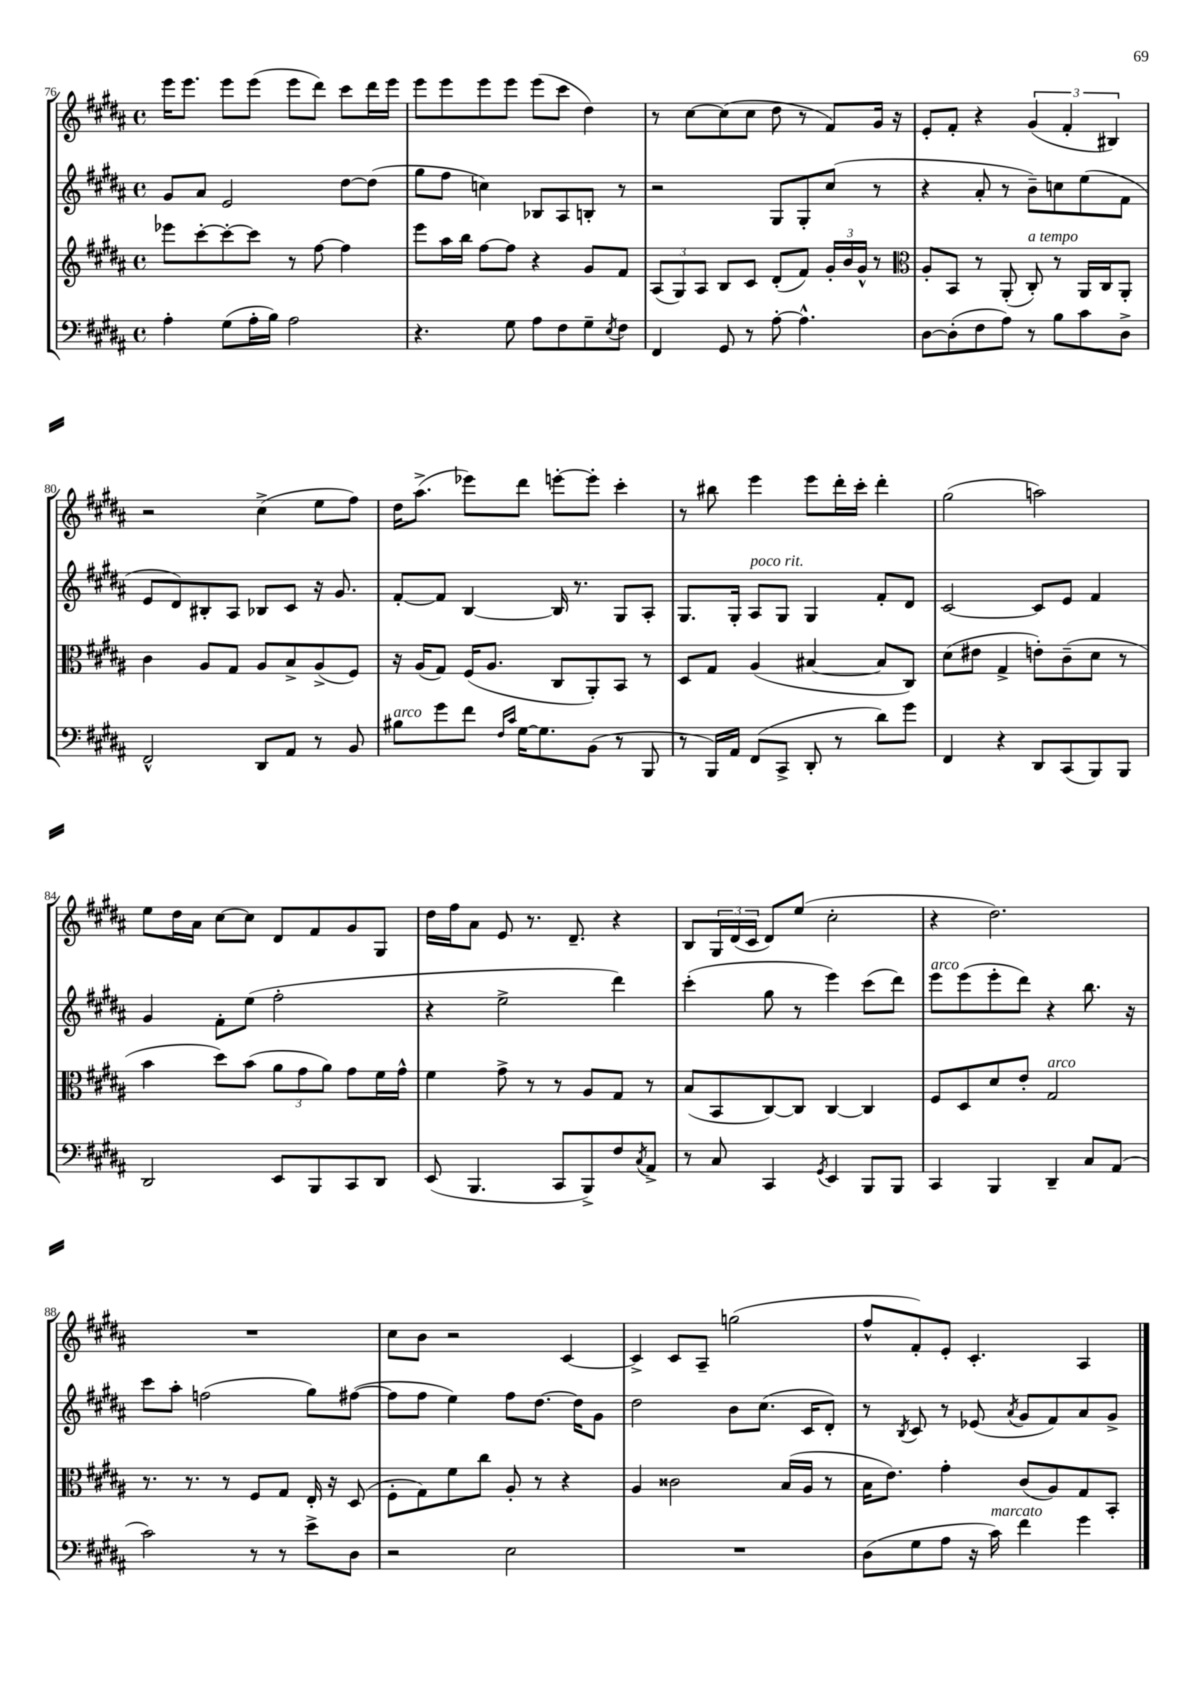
<<
\new StaffGroup <<
\new Staff = "s0" {
    \clef treble \key b \major \defaultTimeSignature \time 4/4
    e'''16 e'''8. e'''8 e'''8( e'''8 dis'''8) cis'''8 dis'''16 e'''16 |
    e'''8 e'''8 e'''8 e'''8 e'''8( cis'''8 dis''4) |
    r8 cis''8~ cis''8( cis''8 dis''8 r8 fis'8) gis'16 r16 |
    e'8-. fis'8-. r4 \tuplet 3/2 { gis'4( fis'4-. bis4) } |
    r2 cis''4->( e''8 fis''8) |
    dis''16 ais''8.->( ees'''8) dis'''8 e'''8~-. e'''8-. cis'''4-. |
    r8 bis''8 e'''4 e'''8 dis'''16-. cis'''16-. dis'''4-. |
    gis''2( a''2) |
    e''8 dis''16 ais'16 cis''8~ cis''8 dis'8 fis'8 gis'8 gis8 |
    dis''16 fis''16 ais'8 e'8 r8. dis'8.-- r4 |
    b8 \tuplet 3/2 { gis16 dis'16( cis'16 } dis'8) e''8( cis''2-. |
    r4 dis''2.) |
    R1 |
    cis''8 b'8 r2 cis'4~ |
    cis'4-> cis'8 ais8-- g''2( |
    fis''8-^ fis'8-.) e'8-. cis'4.-. ais4 \bar "|." |
}
\new Staff = "s1" {
    \clef treble \key b \major \defaultTimeSignature \time 4/4
    gis'8 ais'8 e'2 dis''8~ dis''8( |
    gis''8 fis''8 c''4) bes8 ais8 b8-. r8 |
    r2 gis8 gis8-. cis''8( r8 |
    r4 ais'8-. r8 b'8--) c''8 e''8( fis'8 |
    e'8 dis'8) bis8-. ais8 bes8 cis'8 r16 gis'8. |
    fis'8~-. fis'8 b4~ b16 r8. gis8 ais8-. |
    gis8. gis16-. ais8^\markup { \italic "poco rit." } gis8 gis4 fis'8-. dis'8 |
    cis'2~ cis'8 e'8 fis'4 |
    gis'4 fis'8-. e''8( fis''2-. |
    r4 e''2-> dis'''4) |
    cis'''4-.( gis''8 r8 e'''4) cis'''8( dis'''8) |
    e'''8^\markup { \italic "arco" } e'''8( e'''8-. dis'''8) r4 b''8. r16 |
    cis'''8 ais''8-. f''2( gis''8) fis''8~( |
    fis''8 fis''8 e''4) fis''8 dis''8.~ dis''16 gis'8 |
    dis''2 b'8 cis''8.( cis'16 dis'8-.) |
    r8 \acciaccatura { b8 } cis'8 r8 ees'8( \acciaccatura { ais'8 } gis'8 fis'8) ais'8 gis'8-> \bar "|." |
}
\new Staff = "s2" {
    \clef treble \key b \major \defaultTimeSignature \time 4/4
    ees'''8 cis'''8~-. cis'''8~-. cis'''8 r8 fis''8~ fis''4 |
    e'''8 ais''16 b''16 fis''8~ fis''8 r4 gis'8 fis'8 |
    \tuplet 3/2 { ais8( gis8) ais8 } b8 cis'8 dis'8-.( fis'8) \tuplet 3/2 { gis'16-. b'16 gis'16-^ } r8 |
    \clef alto ais8-. b,8 r8 ais,8-.( cis8-.^\markup { \italic "a tempo" }) r8 ais,16 cis16 ais,8-. |
    cis'4 ais8 gis8 ais8 b8-> ais8->( fis8) |
    r16 ais16( gis8) fis16( ais8. cis8 ais,8-.) b,8 r8 |
    dis8 gis8 ais4( bis4~ bis8 cis8) |
    dis'8( eis'8 gis4-> e'8-.) cis'8--( dis'8 r8 |
    b'4 dis''8) b'8( \tuplet 3/2 { ais'8 gis'8 ais'8) } gis'8 fis'16 gis'16-^ |
    fis'4 gis'8-> r8 r8 ais8 gis8 r8 |
    b8( b,8 cis8~) cis8 cis4~ cis4 |
    fis8 dis8 dis'8 e'8-. gis2^\markup { \italic "arco" } |
    r8. r8. r8 fis8 gis8 e16-. r16 dis8( |
    fis8-. gis8) fis'8 cis''8 ais8-. r8 r4 |
    ais4 cisis'2 b16( ais16 r8 |
    b16 e'8.) gis'4-. cis'8( ais8) gis8 b,8-. \bar "|." |
}
\new Staff = "s3" {
    \clef bass \key b \major \defaultTimeSignature \time 4/4
    ais4-. gis8( ais16-. b16) ais2 |
    r4. gis8 ais8 fis8 gis8-- \acciaccatura { e8 } fis8 |
    fis,4 gis,8 r8 ais8~-. ais4.-^ |
    dis8~ dis8-.( fis8 ais8) r8 b8 cis'8 dis8-> |
    fis,2-^ dis,8 ais,8 r8 b,8 |
    bis8^\markup { \italic "arco" } gis'8 fis'8 \grace { fis16 cis'16 } gis16~ gis8. b,8( r8 b,,8 |
    r8 b,,16) ais,16 fis,8( cis,8-> dis,8-. r8 dis'8) gis'8 |
    fis,4 r4 dis,8 cis,8( b,,8) b,,8 |
    dis,2 e,8 b,,8 cis,8 dis,8 |
    e,8( b,,4. cis,8 b,,8->) fis8 \acciaccatura { cis8 } ais,8-> |
    r8 cis8 cis,4 \acciaccatura { gis,8 } e,4 b,,8 b,,8 |
    cis,4 b,,4 dis,4-- cis8 ais,8( |
    cis'2) r8 r8 e'8-> dis8 |
    r2 e2 |
    R1 |
    dis8( gis8 ais8 r16 cis'16^\markup { \italic "marcato" }) fis'4 gis'4 \bar "|." |
}
>>
>>
\layout { \context { \Score currentBarNumber = #76 } }
